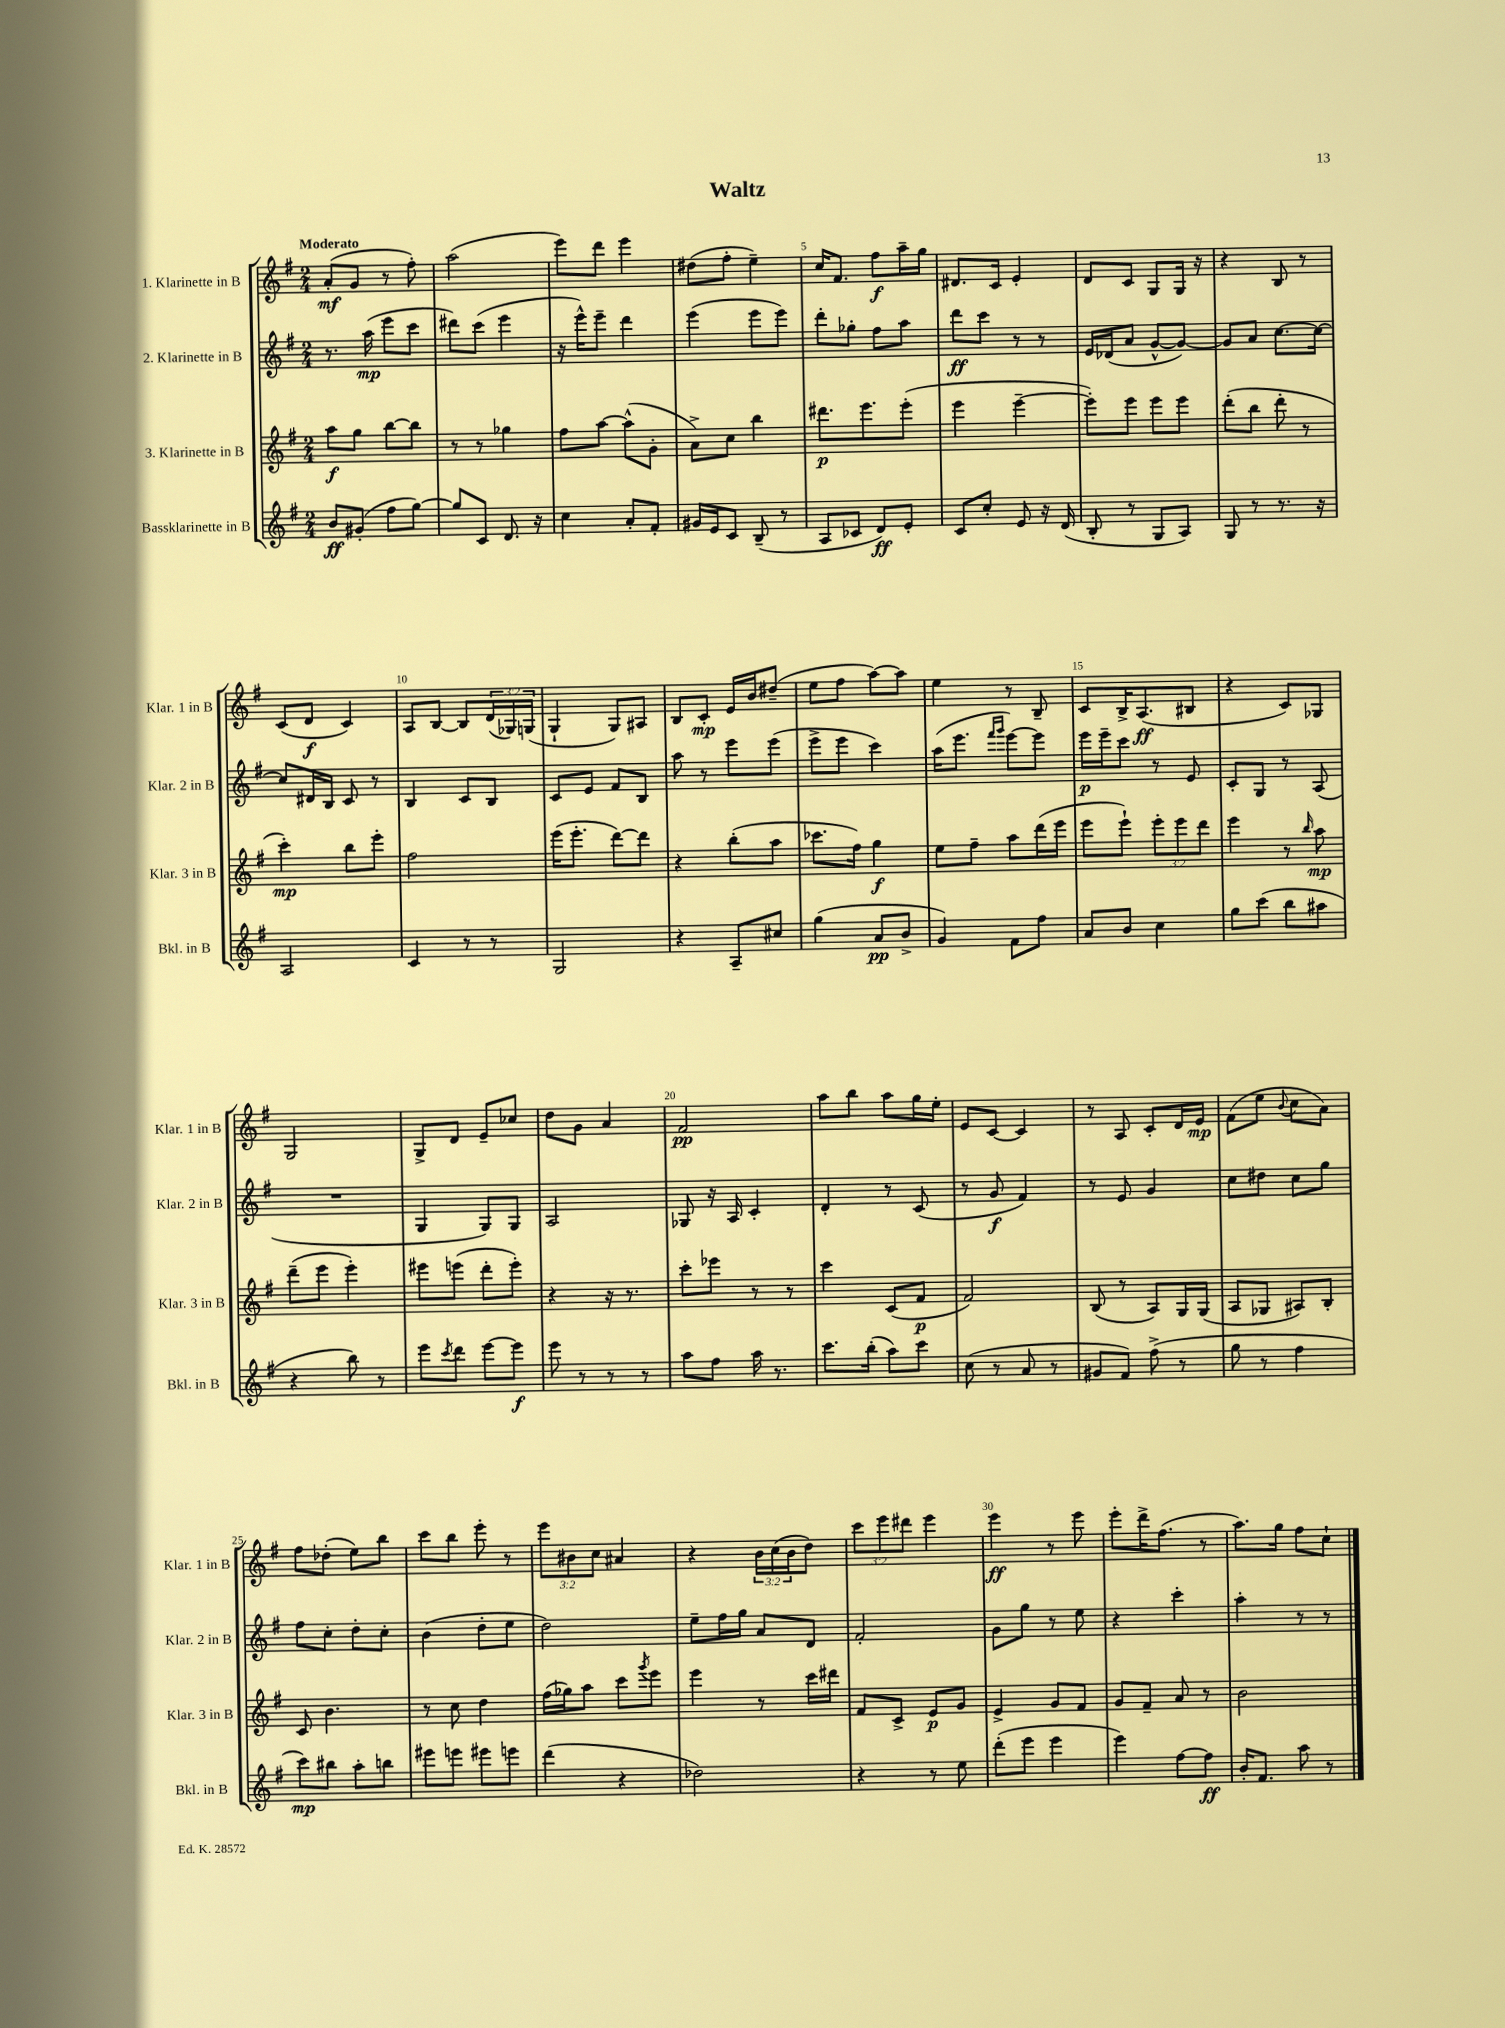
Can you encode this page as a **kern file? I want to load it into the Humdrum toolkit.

**kern	**dynam	**kern	**dynam	**kern	**dynam	**kern	**dynam
*part4	*part4	*part3	*part3	*part2	*part2	*part1	*part1
*staff4	*staff4	*staff3	*staff3	*staff2	*staff2	*staff1	*staff1
*I"Bassklarinette in B	*	*I"3. Klarinette in B	*	*I"2. Klarinette in B	*	*I"1. Klarinette in B	*
*I'Bkl. in B	*	*I'Klar. 3 in B	*	*I'Klar. 2 in B	*	*I'Klar. 1 in B	*
*clefG2	*	*clefG2	*	*clefG2	*	*clefG2	*
*k[f#]	*	*k[f#]	*	*k[f#]	*	*k[f#]	*
*M2/4	*	*M2/4	*	*M2/4	*	*M2/4	*
=1	=1	=1	=1	=1	=1	=1	=1
!	!	!	!	!	!	!LO:TX:a:B:t=Moderato	!
8b/L	ff	8aa\L	f	8.r	.	(8a'/L	mf
(8g#X'/J	.	8gg\J	.	.	.	8g/J	.
.	.	.	.	(16aa\	mp	.	.
8ff#\L	.	[8bb\L	.	8eee\L	.	8r	.
[8gg\J)	.	8bb\J]	.	8ccc\J	.	8ff#'\)	.
=2	=2	=2	=2	=2	=2	=2	=2
8gg/L]	.	8r	.	8ddd#X\L)	.	(2aa\	.
8c/J	.	8r	.	(8ccc\J	.	.	.
8.d/	.	4gg-X\	.	4eee\	.	.	.
16r	.	.	.	.	.	.	.
=3	=3	=3	=3	=3	=3	=3	=3
4cc\	.	8ff#\L	.	16r	.	8eee\L)	.
.	.	.	.	16eee^^\KL)	.	.	.
.	.	[8aa\J	.	8eee~\J	.	8ddd\J	.
8a'/L	.	(8aa^^\L]	.	4ddd\	.	4eee\	.
8f#'/J	.	8g'\J	.	.	.	.	.
=4	=4	=4	=4	=4	=4	=4	=4
16g#X/LL	.	8a^\L)	.	(4eee\	.	(8dd#X\L	.
16e/J	.	.	.	.	.	.	.
8c/J	.	8cc\J	.	.	.	8ff#'\J	.
(8B~/	.	4bb\	.	8eee\L	.	4ee~\)	.
8r	.	.	.	8eee\J)	.	.	.
=5	=5	=5	=5	=5	=5	=5	=5
8A/L	.	8.ddd#X\L	p	8ddd'\L	.	16cc/KL	.
.	.	.	.	.	.	8.f#/J	.
8c-X/J	.	.	.	8gg-X'\J	.	.	.
.	.	8.eee\	.	.	.	.	.
8d/L)	ff	.	.	8ff#\L	.	8ff#\L	f
8e'/J	.	(8eee'\J	.	8aa\J	.	16aa~\L	.
.	.	.	.	.	.	16gg\JJ	.
=6	=6	=6	=6	=6	=6	=6	=6
8c/L	.	4eee\	.	8ddd\L	ff	8.d#X/L	.
8cc'/J	.	.	.	8ccc\J	.	.	.
.	.	.	.	.	.	16c/Jk	.
8e/	.	[4eee~\	.	8r	.	4e'/	.
16r	.	.	.	8r	.	.	.
(16d/	.	.	.	.	.	.	.
=7	=7	=7	=7	=7	=7	=7	=7
8B'/	.	8eee'\L])	.	16e/LL	.	8d/L	.
.	.	.	.	(16d-X/J	.	.	.
8r	.	8eee\J	.	8a/J	.	8c/J	.
8G/L	.	8eee\L	.	[8g^^/L	.	8G/L	.
8A/J)	.	8eee\J	.	8g/J_)	.	16G/Jk	.
.	.	.	.	.	.	16r	.
=8	=8	=8	=8	=8	=8	=8	=8
8G/	.	(8ddd'\L	.	8g/L]	.	4r	.
8r	.	8bb\J	.	8a/J	.	.	.
8.r	.	8ddd'\	.	[8.cc\L	.	8B/	.
.	.	8r	.	.	.	8r	.
16r	.	.	.	16cc\Jk_	.	.	.
!!LO:LB:g=z
=9	=9	=9	=9	=9	=9	=9	=9
2A/	.	4ccc'\)	mp	8cc/L]	.	(8c/L	.
.	.	.	.	16d#X/L	.	8d/J	f
.	.	.	.	16B/JJ	.	.	.
.	.	8bb\L	.	8c/	.	4c/)	.
.	.	8eee'\J	.	8r	.	.	.
=10	=10	=10	=10	=10	=10	=10	=10
4c/	.	2ff#\	.	4B/	.	8A/L	.
.	.	.	.	.	.	[8B/J	.
8r	.	.	.	8c/L	.	8B/L]	.
8r	.	.	.	8B/J	.	(24d/L	.
.	.	.	.	.	.	24G-X/)	.
.	.	.	.	.	.	(24Gn/JJ	.
=11	=11	=11	=11	=11	=11	=11	=11
2G/	.	(16eee\KL	.	8c/L	.	4G`/	.
.	.	8.eee'\J	.	.	.	.	.
.	.	.	.	8e/J	.	.	.
.	.	[8ddd\L)	.	8f#/L	.	8G/L)	.
.	.	8ddd\J]	.	8B/J	.	8A#X/J	.
=12	=12	=12	=12	=12	=12	=12	=12
4r	.	4r	.	8aa\	.	8B/L	.
.	.	.	.	8r	.	8c'/J	mp
8A~/L	.	(8bb'\L	.	8eee\L	.	16e/LL	.
.	.	.	.	.	.	16b/J	.
8cc#X/J	.	8aa\J	.	(8eee\J	.	(8dd#X~/J	.
=13	=13	=13	=13	=13	=13	=13	=13
(4gg\	.	8.ccc-X\L	.	8eee^\L	.	8ee\L	.
.	.	.	.	8eee\J	.	8ff#\J	.
.	.	16ff#\Jk)	.	.	.	.	.
8a/L	pp	4gg\	f	4ccc\)	.	[8aa\L)	.
8b^/J	.	.	.	.	.	8aa\J]	.
=14	=14	=14	=14	=14	=14	=14	=14
4g/)	.	8ee\L	.	(16aa\KL	.	4ee\	.
.	.	.	.	8.eee\J	.	.	.
.	.	8ff#~\J	.	.	.	.	.
.	.	.	.	16qqfff#/LL	.	.	.
.	.	.	.	16qqggg/JJ	.	.	.
8f#\L	.	8aa\L	.	[8eee\L)	.	8r	.
8ff#\J	.	(16ddd\L	.	8eee\J]	.	8B~/	.
.	.	16eee\JJ	.	.	.	.	.
=15	=15	=15	=15	=15	=15	=15	=15
8a/L	.	8eee\L	.	16eee\LL	p	8c/L	.
.	.	.	.	16eee~\J	.	.	.
8b/J	.	8eee`\J)	.	8ccc\J	.	16B^/K	.
.	.	.	.	.	.	(8.A/	ff
4cc\	.	12eee'\L	.	8r	.	.	.
.	.	12eee\	.	.	.	.	.
.	.	.	.	8e/	.	8B#X/J	.
.	.	12ddd\J	.	.	.	.	.
=16	=16	=16	=16	=16	=16	=16	=16
8gg\L	.	4eee\	.	8c'/L	.	4r	.
(8ccc\J	.	.	.	8G/J	.	.	.
8bb\L	.	8r	.	8r	.	8c/L)	.
.	.	16qqbb/	.	.	.	.	.
8aa#X\J	.	8aa\	mp	(8A/	.	8G-X/J	.
!!LO:LB:g=z
=17	=17	=17	=17	=17	=17	=17	=17
4r	.	(8ddd~\L	.	2r	.	2G/	.
.	.	8eee\J	.	.	.	.	.
8bb\)	.	4eee'\)	.	.	.	.	.
8r	.	.	.	.	.	.	.
=18	=18	=18	=18	=18	=18	=18	=18
8eee\L	.	8eee#X\L	.	4G/	.	8G^/L	.
8qccc/	.	.	.	.	.	.	.
8ddd\J	.	(8eeen\J	.	.	.	8d/J	.
[8eee\L	.	8ddd'\L	.	8G/L)	.	8e~/L	.
8eee\J]	f	8eee'\J)	.	8G/J	.	8cc-X/J	.
=19	=19	=19	=19	=19	=19	=19	=19
8eee\	.	4r	.	2A/	.	8dd\L	.
8r	.	.	.	.	.	8g\J	.
8r	.	16r	.	.	.	4a/	.
.	.	8.r	.	.	.	.	.
8r	.	.	.	.	.	.	.
=20	=20	=20	=20	=20	=20	=20	=20
8aa\L	.	8ccc'\L	.	8G-X/	.	2f#/	pp
8ff#\J	.	8eee-X\J	.	16r	.	.	.
.	.	.	.	16A/	.	.	.
16aa\	.	8r	.	4c'/	.	.	.
8.r	.	.	.	.	.	.	.
.	.	8r	.	.	.	.	.
=21	=21	=21	=21	=21	=21	=21	=21
8.ccc\L	.	4ccc\	.	4d'/	.	8aa\L	.
.	.	.	.	.	.	8bb\J	.
(16bb'\Jk	.	.	.	.	.	.	.
8aa\L)	.	(8c/L	.	8r	.	8aa\L	.
8ccc\J	.	8f#/J	p	(8c/	.	16gg\L	.
.	.	.	.	.	.	16ee'\JJ	.
=22	=22	=22	=22	=22	=22	=22	=22
(8cc\	.	2f#/)	.	8r	.	8e/L	.
8r	.	.	.	8g/	f	[8c/J	.
8a/	.	.	.	4f#/)	.	4c/]	.
8r	.	.	.	.	.	.	.
=23	=23	=23	=23	=23	=23	=23	=23
8g#X/L	.	(8B/	.	8r	.	8r	.
8f#/J)	.	8r	.	8e/	.	8A/	.
(8ff#^\	.	8A/L)	.	4g/	.	8c'/L	.
8r	.	16G/L	.	.	.	16d/L	.
.	.	(16G/JJ	.	.	.	16e/JJ	mp
=24	=24	=24	=24	=24	=24	=24	=24
8gg\	.	8A/L	.	8cc\L	.	(8f#\L	.
8r	.	8G-X/J	.	8dd#X\J	.	8ee\J	.
.	.	.	.	.	.	8qqb/	.
4ff#\	.	8A#X/L)	.	8cc\L	.	8cc\L	.
.	.	8B'/J	.	8gg\J	.	8a\J)	.
!!LO:LB:g=z
=25	=25	=25	=25	=25	=25	=25	=25
8ccc\L)	mp	8c/	.	8ff#\L	.	8ff#\L	.
8bb#X\J	.	4.b\	.	8cc'\J	.	(8dd-X'\J	.
8aa'\L	.	.	.	8dd'\L	.	8ee\L)	.
8bbn\J	.	.	.	8cc'\J	.	8bb\J	.
=26	=26	=26	=26	=26	=26	=26	=26
8eee#X\L	.	8r	.	(4b\	.	8ccc\L	.
8eeen\J	.	8cc\	.	.	.	8bb\J	.
8eee#X\L	.	4dd\	.	8dd'\L	.	8eee'\	.
8eeen\J	.	.	.	8ee\J	.	8r	.
=27	=27	=27	=27	=27	=27	=27	=27
(4ddd\	.	(16ff#\LL	.	2dd\)	.	12eee\L	.
.	.	16gg-X\J)	.	.	.	.	.
.	.	.	.	.	.	12b#X\	.
.	.	8aa\J	.	.	.	.	.
.	.	.	.	.	.	12cc\J	.
4r	.	8ccc\L	.	.	.	4a#X/	.
.	.	8qggg/	.	.	.	.	.
.	.	8eee\J	.	.	.	.	.
=28	=28	=28	=28	=28	=28	=28	=28
2dd-X\)	.	4eee\	.	8ee~\L	.	4r	.
.	.	.	.	16ff#\L	.	.	.
.	.	.	.	16gg\JJ	.	.	.
.	.	8r	.	8a/L	.	24b\LL	.
.	.	.	.	.	.	(24cc\	.
.	.	.	.	.	.	24b\J	.
.	.	16ccc\LL	.	8d/J	.	8dd\J)	.
.	.	16ddd#X\JJ	.	.	.	.	.
=29	=29	=29	=29	=29	=29	=29	=29
4r	.	8f#/L	.	2f#'/	.	12ccc\L	.
.	.	.	.	.	.	12eee\	.
.	.	8c^/J	.	.	.	.	.
.	.	.	.	.	.	12ddd#X\J	.
8r	.	8e/L	p	.	.	4eee\	.
8ee\	.	8g/J	.	.	.	.	.
=30	=30	=30	=30	=30	=30	=30	=30
(8ddd'\L	.	4e^/	.	8g\L	.	4eee\	ff
8eee\J	.	.	.	8gg\J	.	.	.
4eee\	.	8g/L	.	8r	.	8r	.
.	.	8f#/J	.	8ee\	.	8eee\	.
=31	=31	=31	=31	=31	=31	=31	=31
4eee\)	.	8g/L	.	4r	.	8eee'\L	.
.	.	8f#~/J	.	.	.	16ddd^\K	.
.	.	.	.	.	.	(8.ff#\J	.
[8ff#\L	.	8a/	.	4ccc'\	.	.	.
8ff#\J]	ff	8r	.	.	.	8r	.
=32	=32	=32	=32	=32	=32	=32	=32
16b'/KL	.	2b\	.	4aa'\	.	8.aa\L)	.
8.f#/J	.	.	.	.	.	.	.
.	.	.	.	.	.	16gg\Jk	.
8aa\	.	.	.	8r	.	8ff#\L	.
8r	.	.	.	8r	.	8cc`\J	.
==	==	==	==	==	==	==	==
*-	*-	*-	*-	*-	*-	*-	*-
